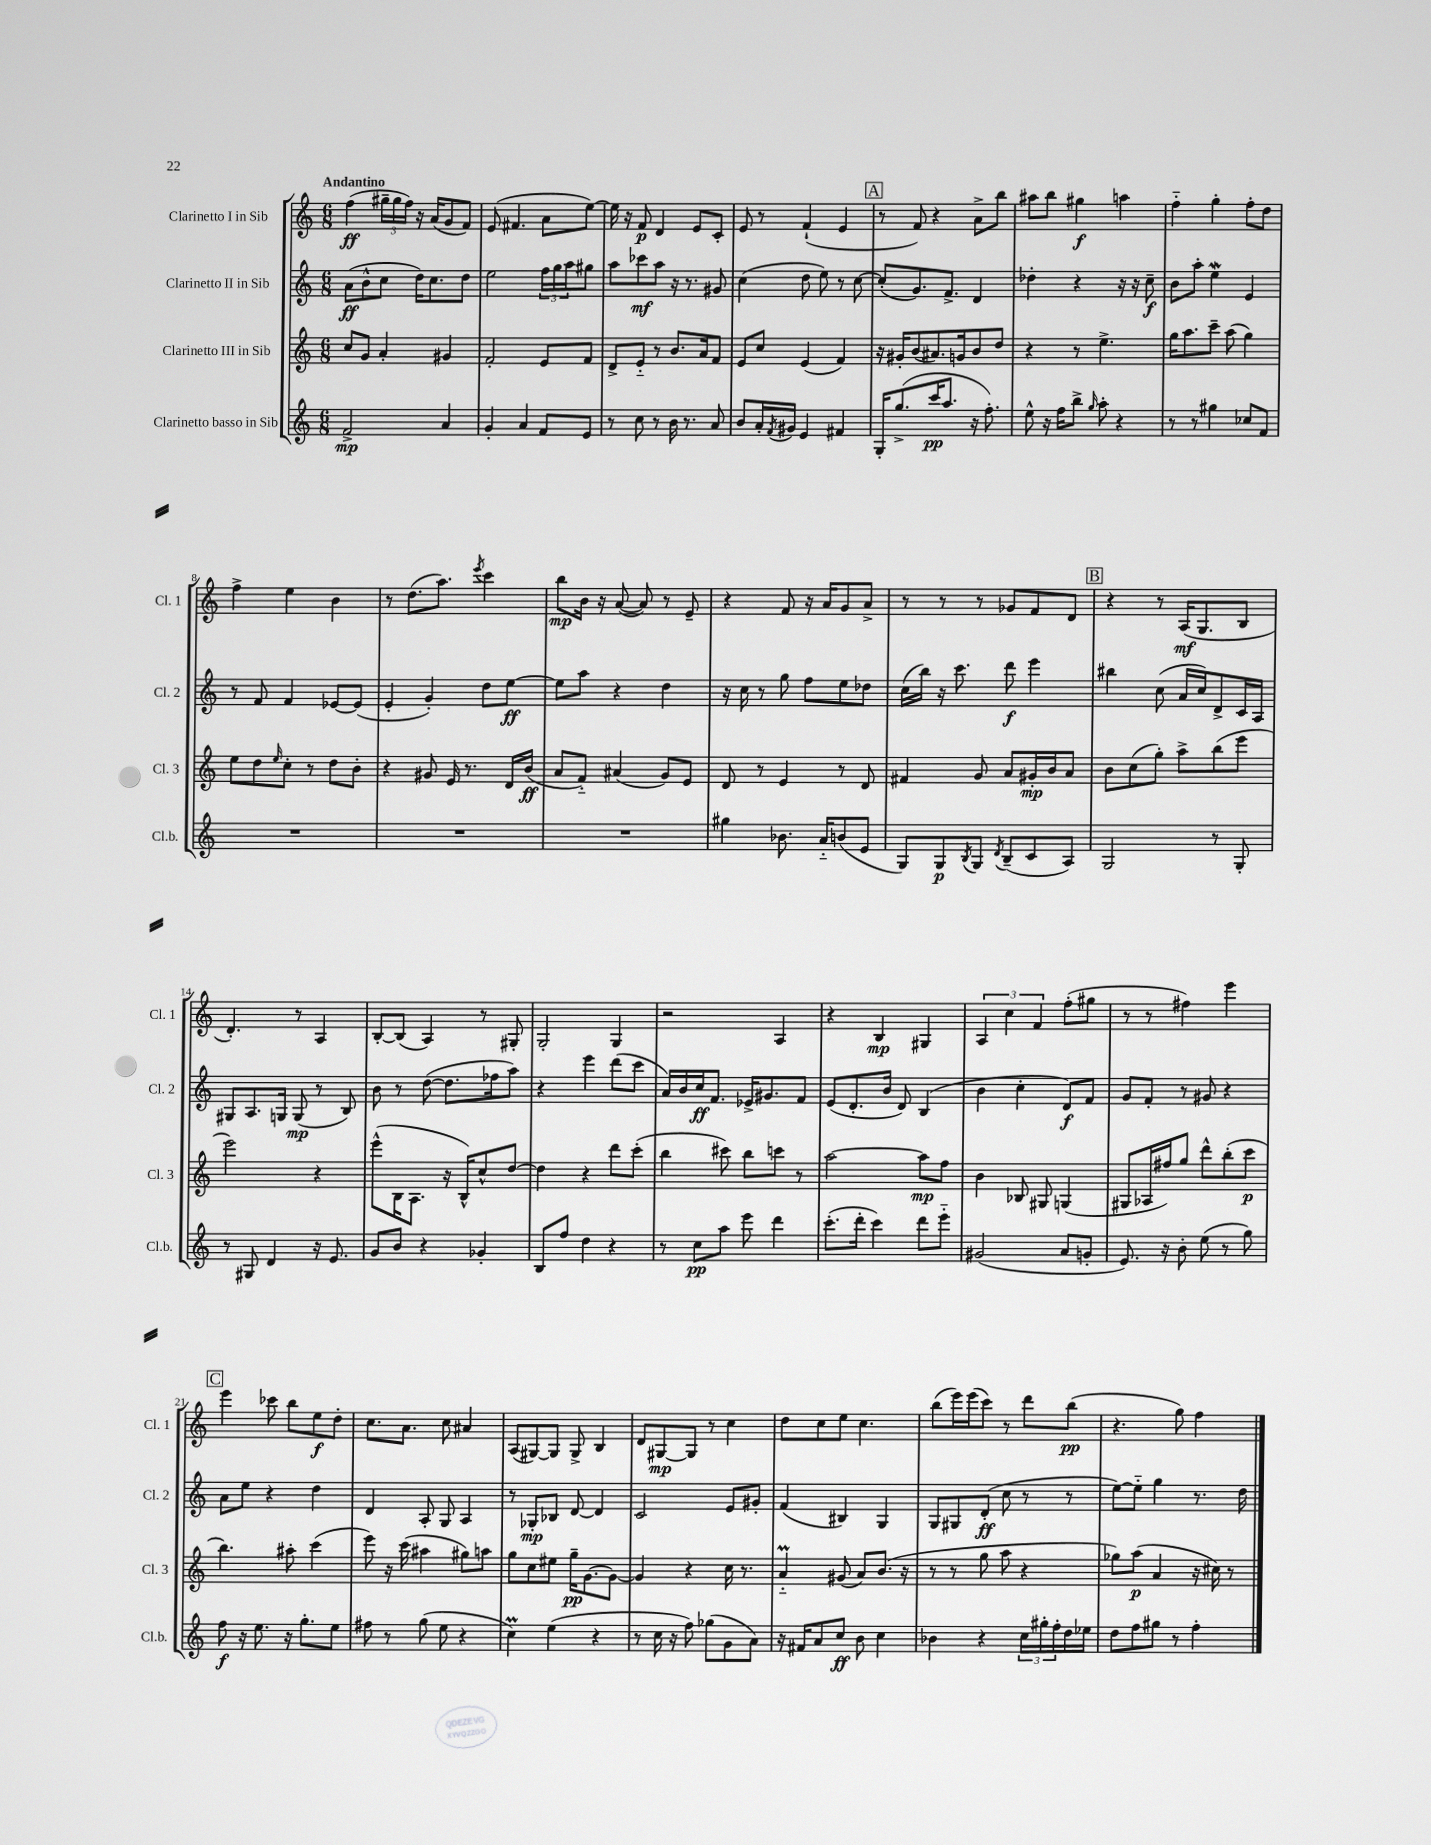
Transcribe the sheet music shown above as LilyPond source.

<<
\new StaffGroup <<
\new Staff = "s0" \with { instrumentName = "Clarinetto I in Sib" shortInstrumentName = "Cl. 1" } {
    \clef treble \key c \major \numericTimeSignature \time 6/8 \tempo "Andantino"
    f''4\ff( \tuplet 3/2 { gis''16-- gis''16 f''16) } r16 a'16( g'8 f'8) |
    e'8( fis'4. a'8 e''8~) |
    e''16 r16 f'8\p d'4 e'8 c'8-. |
    e'8 r8 f'4-!( e'4 |
    \mark \markup { \box "A" } r8 f'8) r4 a'8-> b''8 |
    ais''8 b''8 gis''4\f a''4 |
    f''4-_ g''4-. f''8-. d''8 |
    f''4-> e''4 b'4 |
    r8 d''8.( a''8.) \acciaccatura { e'''8 } c'''4 |
    b''8\mp b'16 r16 a'8~( a'8) r8 e'8-- |
    r4 f'8 r16 a'16 g'8 a'8-> |
    r8 r8 r8 ges'8 f'8 d'8 |
    \mark \markup { \box "B" } r4 r8 a16\mf( g8. b8 |
    d'4.-.) r8 a4 |
    b8~-. b8( a4) r8 gis8-. |
    g2-. g4 |
    r2 a4 |
    r4 b4\mp gis4 |
    \tuplet 3/2 { a4 c''4 f'4 } f''8-.( gis''8 |
    r8 r8 fis''4) e'''4 |
    \mark \markup { \box "C" } e'''4 ces'''8 b''8 e''8\f d''8-. |
    c''8. a'8. c''8 ais'4 |
    a8( gis8~) gis8 gis8-> b4 |
    d'8 gis8~\mp gis8 r8 c''4 |
    d''8 c''8 e''8 c''4. |
    b''8( e'''16) e'''16( c'''8) r8 d'''8 b''8\pp( |
    r4. g''8) f''4 \bar "|." |
}
\new Staff = "s1" \with { instrumentName = "Clarinetto II in Sib" shortInstrumentName = "Cl. 2" } {
    \clef treble \key c \major \numericTimeSignature \time 6/8
    a'8\ff( b'8-^ c''8 d''16) c''8. d''8 |
    e''2 \tuplet 3/2 { f''16 g''16 a''16 } gis''8 |
    a''8 ces'''8\mf a''8 r16 r8. gis'8 |
    c''4( d''8 e''8) r8 c''8~ |
    \mark \markup { \box "A" } c''8-.( g'8.) f'8.-> d'4 |
    des''4-. r4 r16 r16 c''8--\f |
    b'8 a''8-. e''4\mordent e'4 |
    r8 f'8 f'4 ees'8~ ees'8( |
    e'4-. g'4-.) d''8 e''8~\ff |
    e''8 a''8 r4 d''4 |
    r16 c''16 r8 g''8 f''8 e''8 des''8 |
    c''16( b''16) r16 c'''8. d'''8\f e'''4 |
    \mark \markup { \box "B" } bis''4 c''8( a'16 c''16) d'8-> c'16 a16 |
    gis8 a8. g16 g8\mp( r8 b8) |
    b'8 r8 d''8~( d''8. fes''16 a''8) |
    r4 e'''4 d'''8( c'''8 |
    a'16) b'16 c''16\ff f'8. ees'16-> gis'8. f'8 |
    e'8( d'8.-. b'16 d'8) b4( |
    b'4 c''4-. d'8\f) f'8 |
    g'8 f'8-. r8 gis'8 r4 |
    \mark \markup { \box "C" } a'8 e''8 r4 d''4 |
    d'4 a8-. g8 a4 |
    r8 ges8-.\mp bes8 d'8~ d'4 |
    c'2 e'8 gis'8-. |
    f'4( bis4) g4 |
    g8 gis8 d'8-.\ff( c''8 r8 r8 |
    e''8~) e''8-_ g''4 r8. d''16 \bar "|." |
}
\new Staff = "s2" \with { instrumentName = "Clarinetto III in Sib" shortInstrumentName = "Cl. 3" } {
    \clef treble \key c \major \numericTimeSignature \time 6/8
    c''8 g'8 a'4-. gis'4 |
    f'2-. e'8 f'8 |
    d'8-> e'8-_ r8 b'8. a'16 f'8 |
    e'8 c''8 e'4( f'4) |
    \mark \markup { \box "A" } r16 gis'16-. b'8( ais'8.) g'16 b'8 d''8 |
    r4 r8 e''4.-> |
    g''16 a''8. c'''8-- a''8( g''4) |
    e''8 d''8 \grace { e''16 } c''8-. r8 d''8 b'8-. |
    r4 gis'8 e'16 r8. d'16 b'16\ff( |
    a'8 f'8-_) ais'4( g'8) e'8 |
    d'8 r8 e'4 r8 d'8 |
    fis'4 g'8 a'8 gis'16-.\mp b'16 a'8 |
    \mark \markup { \box "B" } b'8 c''8( g''8-.) a''8-> b''8( e'''8 |
    e'''2) r4 |
    e'''8-^( b16 a8. r16 b16-^) c''8-^ d''8~ |
    d''4 r4 d'''8 c'''8-.( |
    b''4 cis'''8) b''8 c'''8 r8 |
    a''2~ a''8\mp f''8 |
    b'4 bes8 gis8 g4( |
    gis8 aes16 fis''16) g''8 d'''8-^ b''8-.( c'''8\p |
    \mark \markup { \box "C" } b''4.) ais''8-. c'''4( |
    e'''8) r16 c'''16( ais''4 gis''8) a''8 |
    g''8 c''8 eis''8 g''16--\pp g'8.~ g'8~ |
    g'4 r4 c''16 r8. |
    a'4-_\prall gis'8( a'8) b'8.( r16 |
    r8 r8 g''8 a''8 r4 |
    ges''8) a''8\p( a'4 r16 cis''16) r8 \bar "|." |
}
\new Staff = "s3" \with { instrumentName = "Clarinetto basso in Sib" shortInstrumentName = "Cl.b." } {
    \clef treble \key c \major \numericTimeSignature \time 6/8
    f'2->\mp a'4 |
    g'4-. a'4 f'8 e'8 |
    r8 c''8 r8 b'16 r8. a'8 |
    b'8 a'16-. \acciaccatura { f'8 } gis'16 e'4 fis'4 |
    \mark \markup { \box "A" } g16-. g''8.->( c'''16\pp a''8. r16 f''8.-.) |
    e''8-^ r16 f''16 b''8-> \grace { g''16 } a''8-. r4 |
    r8 r8 gis''4 ces''8 f'8 |
    R2. |
    R2. |
    R2. |
    gis''4 bes'8. a'16-_ b'8( e'8 |
    g8) g8\p \acciaccatura { b8 } g8 \acciaccatura { d'8 } b8--( c'8 a8) |
    \mark \markup { \box "B" } g2 r8 g8-. |
    r8 gis8 d'4 r16 e'8. |
    g'8 b'8 r4 ges'4-. |
    b8 f''8 d''4 r4 |
    r8 c''8\pp a''8 e'''8 d'''4 |
    c'''8.-.( d'''16-. c'''4) d'''8 e'''8-_ |
    gis'2( a'8 g'8-. |
    e'8.) r16 b'8-. e''8( r8 g''8) |
    \mark \markup { \box "C" } f''8\f r16 e''8. r16 g''8.-. e''8 |
    fis''8 r8 g''8( e''8 r4 |
    c''4\prall) e''4( r4 |
    r8 c''16 r16 f''8) ges''8( g'8 a'8) |
    r16 fis'16 a'8 c''8\ff b'8 c''4 |
    bes'4 r4 \tuplet 3/2 { c''16 gis''16-. f''16-. } d''16 ees''16 |
    d''8 f''8 gis''8 r8 f''4-. \bar "|." |
}
>>
>>
